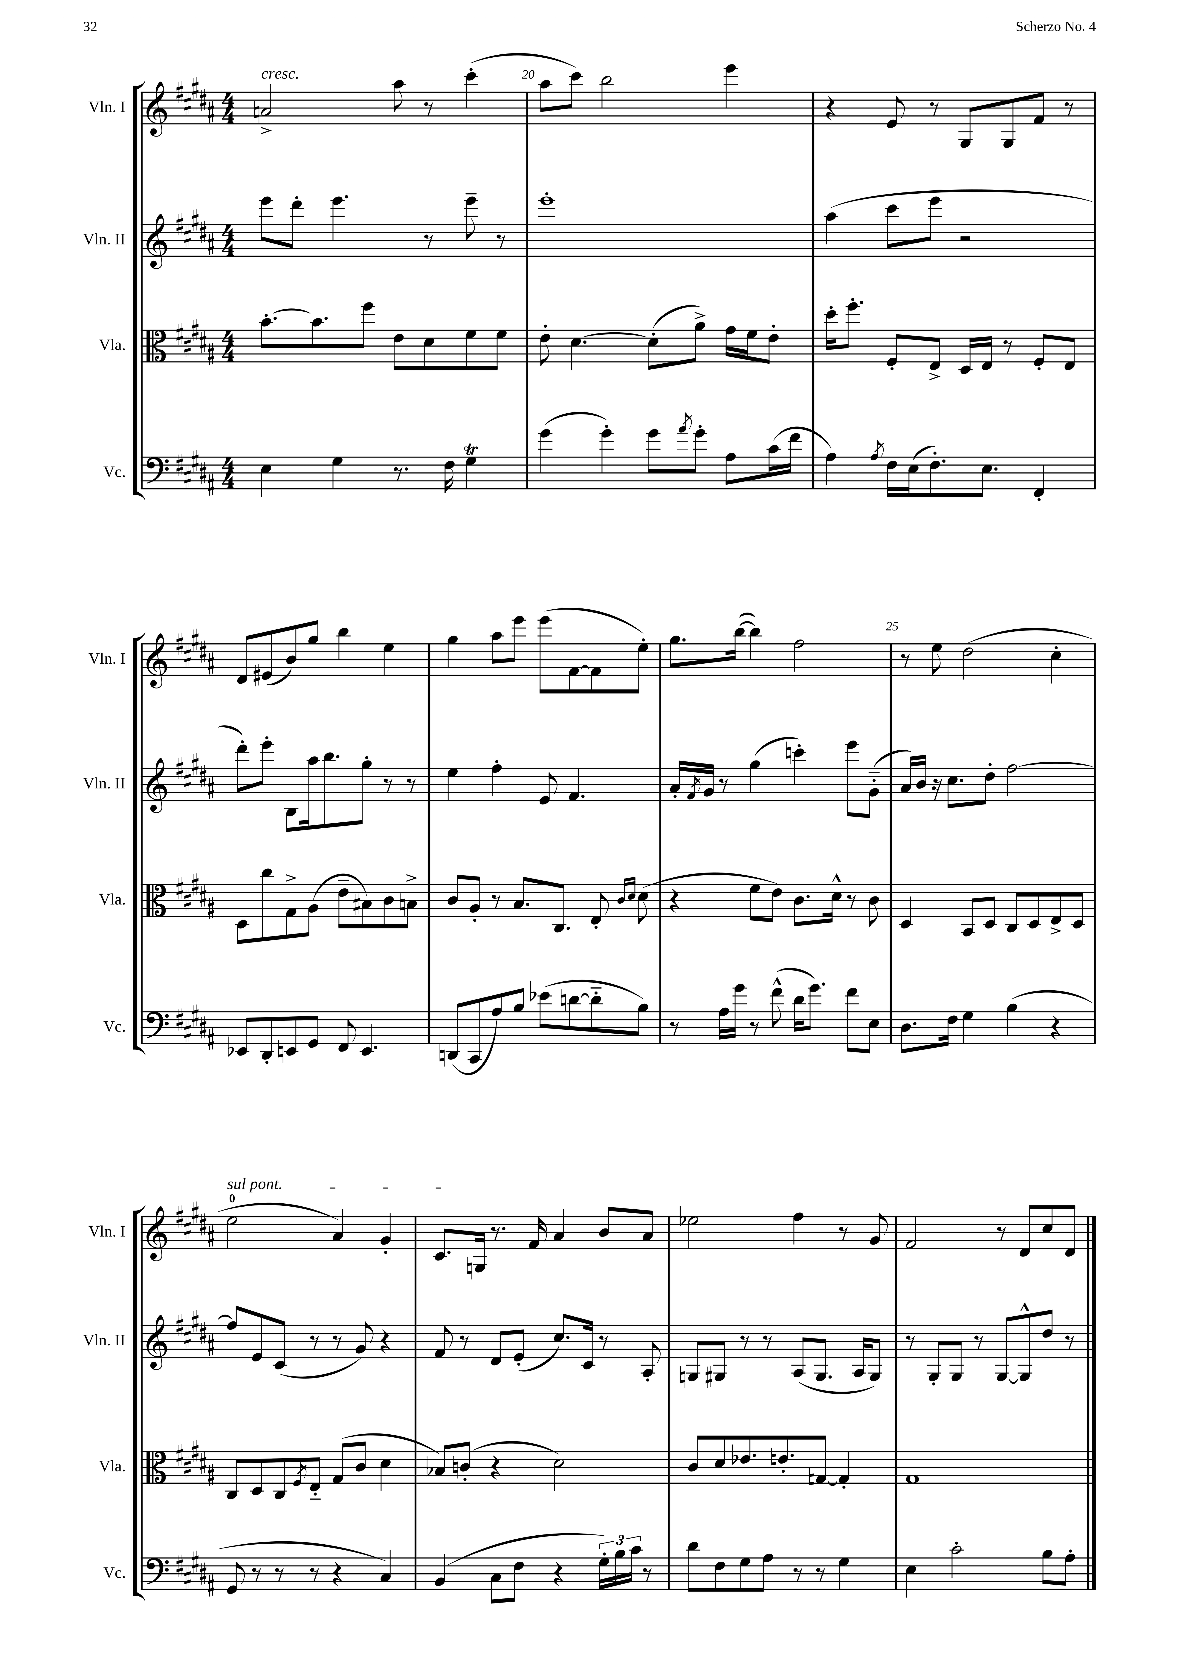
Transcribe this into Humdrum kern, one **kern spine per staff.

**kern	**kern	**kern	**kern
*staff4	*staff3	*staff2	*staff1
*clefF4	*clefC3	*clefG2	*clefG2
*k[f#c#g#d#a#]	*k[f#c#g#d#a#]	*k[f#c#g#d#a#]	*k[f#c#g#d#a#]
*M4/4	*M4/4	*M4/4	*M4/4
4E\	[8.b'\L	8eee\L	2a^/
.	.	8ddd#'\J	.
.	8.b\]	.	.
4G#\	.	4.eee\	.
.	8ff#\J	.	.
8.r	8e\L	.	8aa#\
.	8d#\	8r	8r
16F#\	.	.	.
4G#\	8f#\	8eee~\	(4ccc#'\
.	8f#\J	8r	.
=	=	=	=
(4g#\	8e'\	1eee'	8aa#\L
.	[4.d#\	.	8ccc#\J)
4g#'\)	.	.	2bb\
8g#\L	(8d#'\]L	.	.
8qa#/	.	.	.
8g#'\J	8a#^\J)	.	.
8A#\L	16g#\LL	.	4eee\
.	16f#\J	.	.
(16c#\L	8e'\J	.	.
16f#\JJ	.	.	.
=	=	=	=
4A#\)	16dd#'\LK	(4aa#\	4r
.	8.ff#'\J	.	.
8qA#/	.	.	.
16F#\LL	8F#'/L	8ccc#\L	8e/
(16E\J	.	.	.
8.F#'\)	8E^/J	8eee\J	8r
.	16D#/LL	2r	8G#/L
8.E\J	16E/JJ	.	.
.	8r	.	8G#/
4FF#'/	8F#'/L	.	8f#/J
.	8E/J	.	8r
=	=	=	=
8EE-/L	8D#\L	8ddd#'\L)	8d#/L
8DD#'/	8cc#\	8eee'\J	(8e#/
8EE/	8G#^\	8B\L	8b/)
8GG#/J	(8A#\J	16aa#\k	8gg#/J
.	.	8.bb\	.
8FF#/	8e~\L	.	4bb\
4.EE/	8B#\)	8gg#'\J	.
.	8c#\	8r	4ee\
.	8B^\J	8r	.
=	=	=	=
(8DD/L	8c#/L	4ee\	4gg#\
8CC#/	8A#'/J	.	.
8A#/)	8r	4ff#'\	8aa#\L
8B/J	8.B/L	.	8eee\J
(8e-\L	.	8e/	(8eee\L
.	8.C#/J	.	.
[8d\	.	4.f#/	[8f#\
8d'~\]	8E'/	.	8f#\]
.	16qqc#/LL	.	.
.	16qqd#/JJ	.	.
8B\J)	(8d#\	.	8ee'\J)
=	=	=	=
8r	4r	16a#'/LL	8.gg#\L
.	.	8qf#/	.
.	.	16g#/JJ	.
16A#\LL	.	8r	.
16g#\JJ	.	.	([16bb\Jk
8r	8f#\L	(4gg#\	4bb\])
(8f#^^\	8e\J)	.	.
16d#\LK	8.c#\L	4ccc'\)	2ff#\
8.g#\J)	.	.	.
.	16d#^^\Jk	.	.
8f#\L	8r	8eee\L	.
8E\J	8c#\	(8g#'~\J	.
=	=	=	=
8.D#\L	4D#/	16a#/LL)	8r
.	.	16b/JJ	.
.	.	16r	8ee\
16F#\Jk	.	8.cc#\L	.
4G#\	8BB/L	.	(2dd#\
.	8D#/J	8dd#'\J	.
(4B\	8C#/L	[2ff#\	.
.	8D#/	.	.
4r	8E^/	.	4cc#'\
.	8D#/J	.	.
=	=	=	=
8GG#/	8C#/L	8ff#/]L	2ee\
8r	8D#/	8e/	.
8r	8C#/	(8c#/J	.
.	8qF#/	.	.
8r	8E'~/J	8r	.
4r	(8G#/L	8r	4a#/)
.	8c#/J	8g#/)	.
4C#/)	4d#\	4r	4g#'/
=	=	=	=
(4BB/	8B-/L)	8f#/	8.c#/L
.	(8c'/J	8r	.
.	.	.	16G/Jk
8C#\L	4r	8d#/L	8.r
8F#\J	.	(8e'/J	.
.	.	.	16f#/
4r	2d#\)	8.cc#/L)	4a#/
.	.	16c#/Jk	.
24G#'\LL)	.	8r	8b/L
24B\	.	.	.
24c#\JJ	.	.	.
8r	.	8A#'/	8a#/J
=	=	=	=
8d#\L	8c#/L	8G/L	2ee-\
8F#\	8d#/	8G#/J	.
8G#\	8.e-/	8r	.
8A#\J	.	8r	.
.	8.e'/	.	.
8r	.	(8A#/L	4ff#\
8r	[8G/J	8.G#/J	.
4G#\	4G'/]	.	8r
.	.	16A#/LK	.
.	.	8G#/J)	8g#/
=	=	=	=
4E\	1G#	8r	2f#/
.	.	8G#'/L	.
2c#'\	.	8G#/J	.
.	.	8r	.
.	.	[8G#/L	8r
.	.	8G#^^/]	8d#/L
8B\L	.	8dd#/J	8cc#/
8A#'\J	.	8r	8d#/J
==	==	==	==
*-	*-	*-	*-
